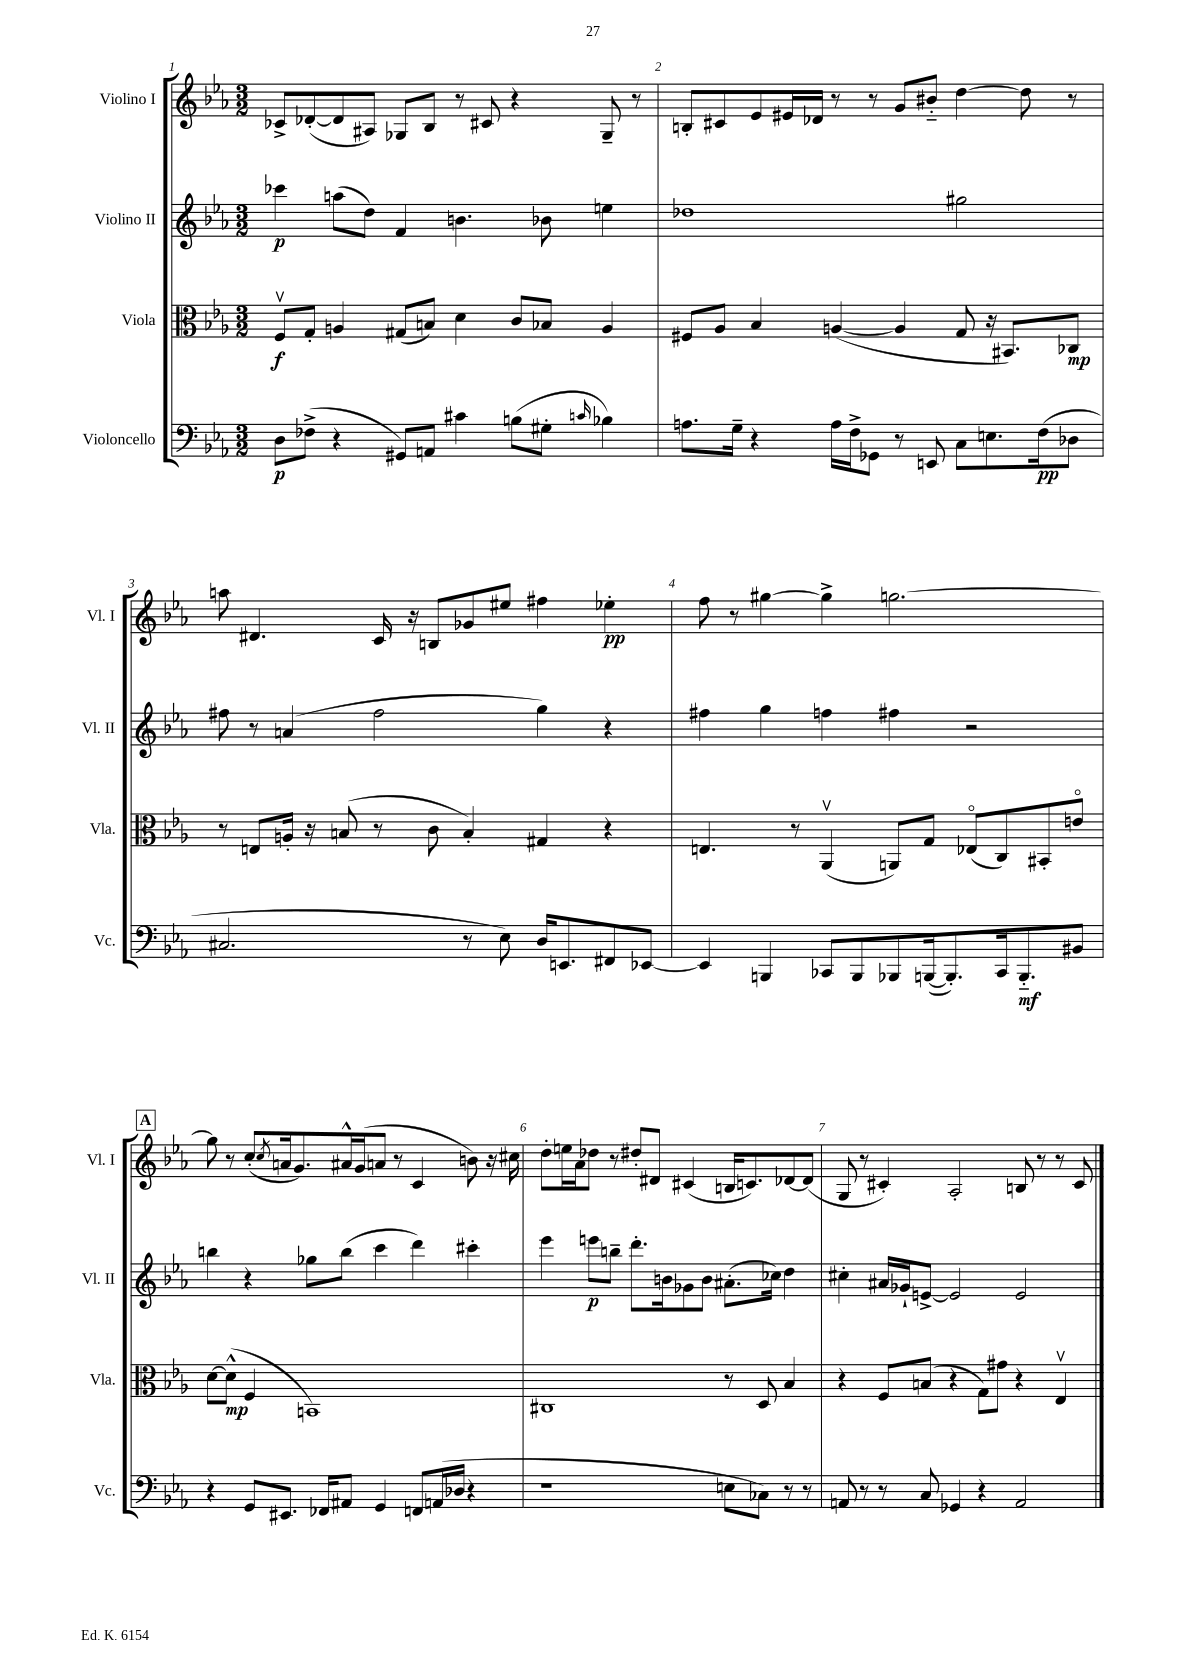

**kern	**kern	**kern	**kern
*staff4	*staff3	*staff2	*staff1
*clefF4	*clefC3	*clefG2	*clefG2
*k[b-e-a-]	*k[b-e-a-]	*k[b-e-a-]	*k[b-e-a-]
*M3/2	*M3/2	*M3/2	*M3/2
8D	8Fv	4ccc-	8c-^
(8F-^	8G'	.	([8d-'
4r	4A	(8aa	8d-]
.	.	8dd)	8A#)
8GG#)	(8G#	4f	8G-
8AA	8B)	.	8B-
4c#	4d	4.b	8r
.	.	.	8c#
(8B	8c	.	4r
8G#'	8B-	8b-	.
16qqc	.	.	.
4B-)	4A	4ee	8G-~
.	.	.	8r
=	=	=	=
8.A	8F#	1dd-	8B'
.	8A-	.	8c#
16G~	.	.	.
4r	4B-	.	8e-
.	.	.	16e#
.	.	.	16d-
16A	([4A	.	8r
16F^	.	.	.
8GG-	.	.	8r
8r	4A]	.	8g
8EE	.	.	8b#'~
8C	8G	2gg#	[4dd
8.E	16r	.	.
.	8.BB#)	.	.
.	.	.	8dd]
(16F	.	.	.
8D-	8C-	.	8r
=	=	=	=
2.C#	8r	8ff#	8aa
.	8E	8r	4.d#
.	16A'	(4a	.
.	16r	.	.
.	(8B	.	.
.	8r	2ff#	16c
.	.	.	16r
.	8c	.	8B
8r	4B')	.	8g-
8E-)	.	.	8ee#
16D	4G#	4gg)	4ff#
8.EE	.	.	.
8FF#	4r	4r	4ee-'
[8EE-	.	.	.
=	=	=	=
4EE-]	4.E	4ff#	8ff
.	.	.	8r
4BBB	.	4gg	[4gg#
.	8r	.	.
8CC-	(4AA-v	4ff	4gg#^]
8BBB	.	.	.
8BBB-	8AA)	4ff#	[2.gg
([16BBB	8G	.	.
8.BBB'])	.	.	.
.	(8E-o	2r	.
16CC-	8C)	.	.
8.BBB'~	.	.	.
.	8BB#'	.	.
8BB#	8eo	.	.
=	=	=	=
4r	[8d	4bb	8gg]
.	(8d^^]	.	8r
8GG	4F	4r	(8cc'
.	.	.	8qcc
8.EE#	.	.	16a
.	.	.	8.g)
.	1BB)	8gg-	.
16FF-	.	.	.
8AA#	.	(8bb	16a#^^
.	.	.	(16g
4GG	.	4ccc	8a
.	.	.	8r
8FF	.	4ddd)	4c
(16AA	.	.	.
16D-	.	.	.
4r	.	4ccc#'	8b)
.	.	.	16r
.	.	.	16cc#
=	=	=	=
1r	1C#	4eee-	8dd'
.	.	.	16ee
.	.	.	16a-
.	.	8eee	8dd-
.	.	8bb~	8r
.	.	8.ddd'	8dd#'
.	.	.	8d#
.	.	16b	.
.	.	8g-	(4c#
.	.	8b	.
8E	8r	(8.a#'	16B
.	.	.	8.c)
8C-)	8D	.	.
.	.	16cc-)	.
8r	4B-	4dd	[8d-
8r	.	.	(8d-]
=	=	=	=
8AA	4r	4cc#'	8G
8r	.	.	8r
8r	8F	16a#	4c#')
.	.	16g-`	.
8C	(8B	[8e^	.
4GG-	4r	2e]	2A-'
4r	8G)	.	.
.	8g#	.	.
2AA	4r	2e	8B
.	.	.	8r
.	4E-v	.	8r
.	.	.	8c#
==	==	==	==
*-	*-	*-	*-
